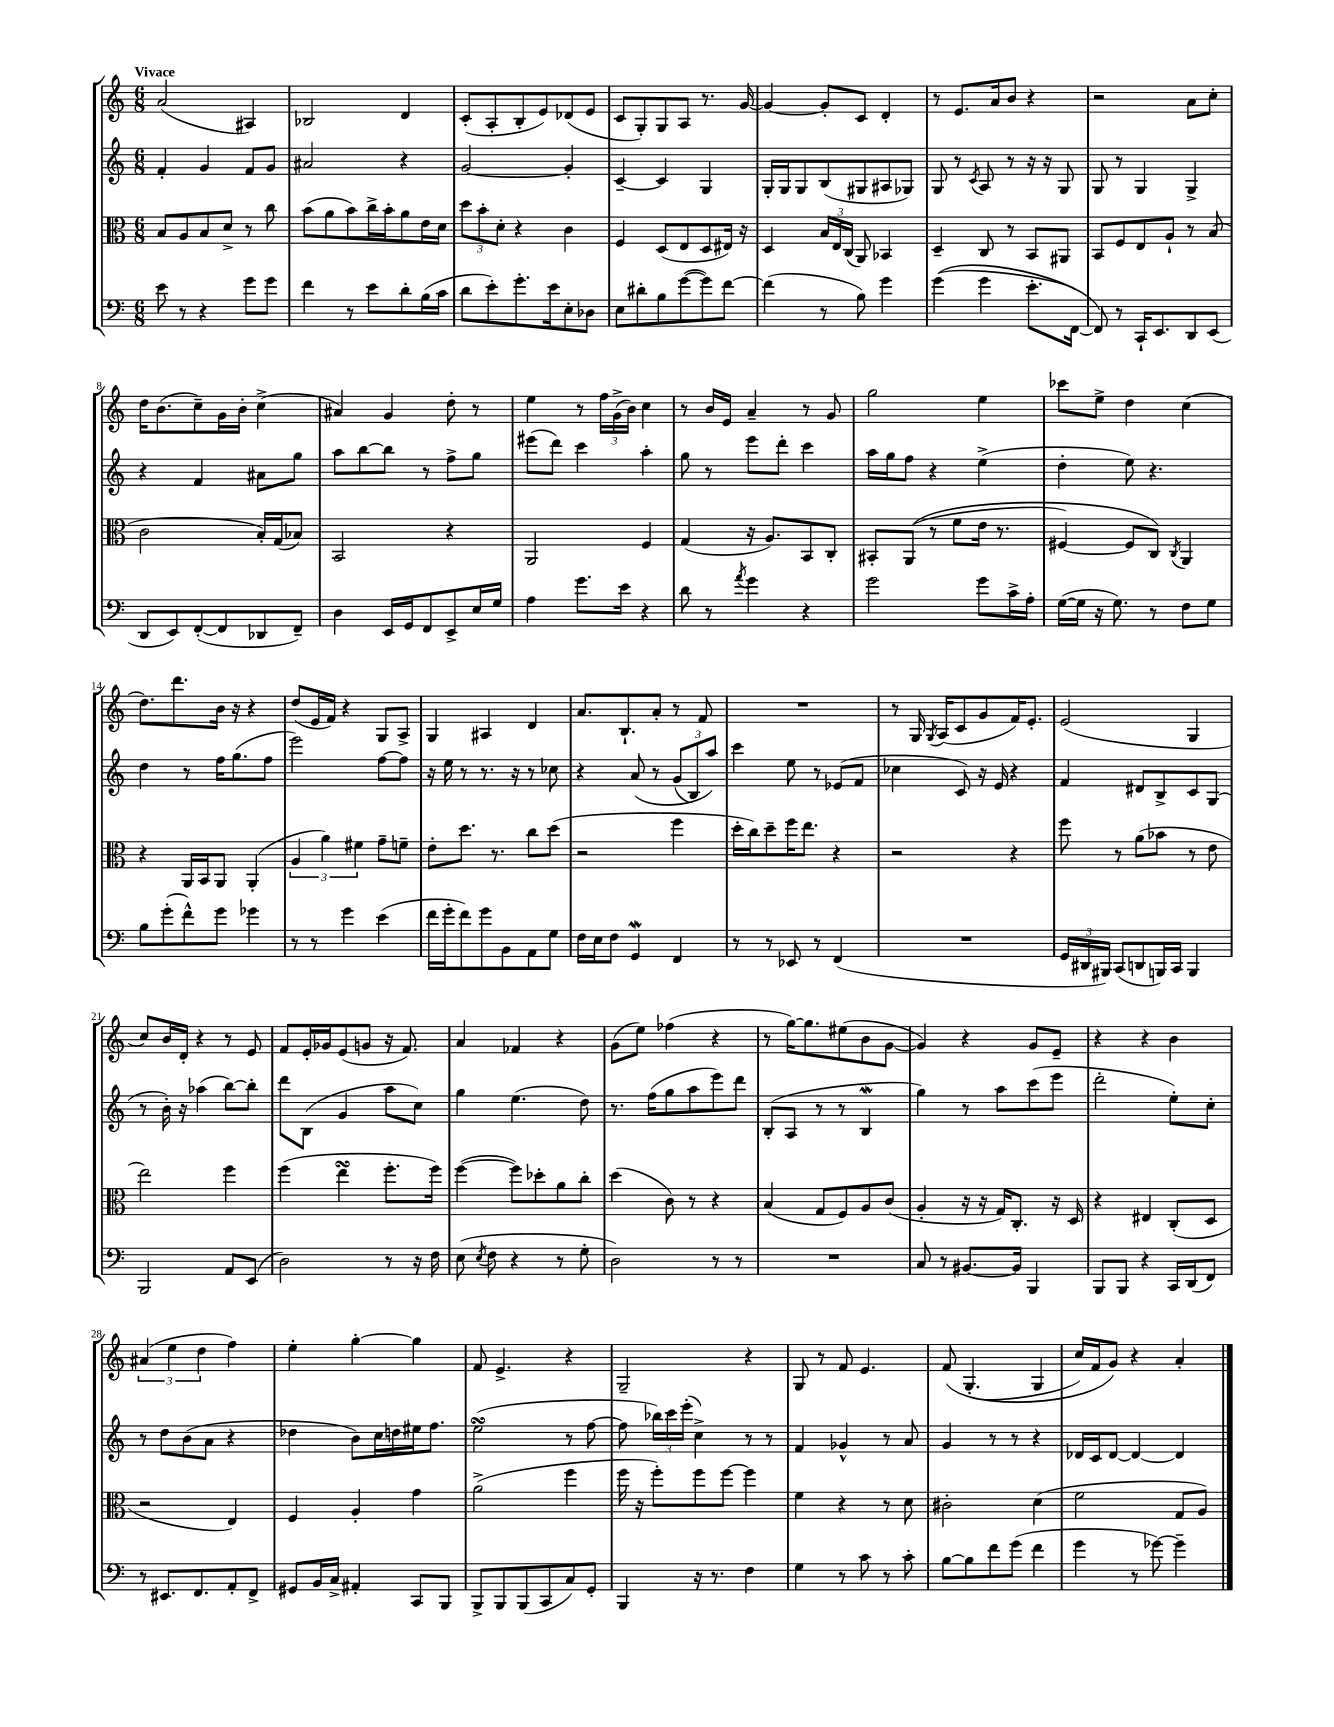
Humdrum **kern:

**kern	**kern	**kern	**kern
*staff4	*staff3	*staff2	*staff1
*clefF4	*clefC3	*clefG2	*clefG2
*k[]	*k[]	*k[]	*k[]
*M6/8	*M6/8	*M6/8	*M6/8
8e\	8B/L	4f'/	(2a/
8r	8A/	.	.
4r	8B/	4g/	.
.	8d^/J	.	.
8g\L	8r	8f/L	4A#/)
8g\J	8cc\	8g/J	.
=	=	=	=
4f\	(8b\L	2a#/	2B-/
.	8a\	.	.
8r	8b\)	.	.
8e\L	16cc^\L	.	.
.	16b'\J	.	.
8d'\	8a\	4r	4d/
(16B\L	16e\L	.	.
16c\JJ	16d\JJ	.	.
=	=	=	=
8d\L	12dd\L	[2g/	(8c'/L
.	12b'\	.	.
8e'\)	.	.	8A'/
.	12d'\J	.	.
8.g'\	4r	.	8B'/
.	.	.	8e/)
16e\k	.	.	.
8E'\	4c\	4g'/]	(8d-/
8D-\J	.	.	8e/J
=	=	=	=
8E\L	4F/	[4c~/	8c/L
8d#'\	.	.	8G'/)
8B\	(8D/L	4c/]	8G/
([8g\	8E/	.	8A/J
8g\])	8D/	4G/	8.r
[8f\J	16E#/Jk)	.	.
.	16r	.	[16g/
=	=	=	=
(4f\]	4D/	16G'/LL	4g/_
.	.	16G/J	.
.	.	8G/	.
8r	24B/LL	(8B/	8g'/]L
.	24E/	.	.
.	(24C/JJ	.	.
8B\)	8AA/)	8G#/	8c/J
4g\	4BB-/	8A#/	4d'/
.	.	8G-/J)	.
=	=	=	=
&((4g\	4D~/	8G/	8r
.	.	8r	8.e/L
.	.	8qc/	.
4g\	8C/	8A/	.
.	.	.	16a/k
.	8r	8r	8b/J
8.e'\L	8BB/L	16r	4r
.	.	16r	.
.	8AA#/J	8G/	.
[16FF\Jk)	.	.	.
=	=	=	=
8FF/]&)	8BB/L	8G/	2r
8r	8F/	8r	.
16CC`/LK	8E/	4G/	.
8.EE/	.	.	.
.	8A`/J	.	.
8DD/	8r	4G^/	8a\L
(8EE/J	(8B/	.	8cc'\J
=	=	=	=
8DD/L	2c\	4r	16dd\LK
.	.	.	(8.b\
8EE/)	.	.	.
([8FF'/	.	4f/	8cc~\)
8FF/]	.	.	16g\L
.	.	.	16b'\JJ
8DD-/	16B'/LL)	8a#\L	(4cc^\
.	(16G/J	.	.
8FF~/J)	8B-/J)	8gg\J	.
=	=	=	=
4D\	2BB/	8aa\L	4a#/)
.	.	[8bb\	.
16EE/LL	.	8bb\]J	4g/
16GG/J	.	.	.
8FF/	.	8r	.
8EE^/	4r	8ff^\L	8dd'\
16E/L	.	8gg\J	8r
16G/JJ	.	.	.
=	=	=	=
4A\	2AA/	(8eee#\L	4ee\
.	.	8ddd\J)	.
8.g\L	.	4ccc\	8r
.	.	.	24ff\LL
.	.	.	(24g^\
16e\Jk	.	.	.
.	.	.	24b\JJ)
4r	4F/	4aa'\	4cc\
=	=	=	=
8d\	(4G/	8gg\	8r
8r	.	8r	16b/LL
.	.	.	16e/JJ
8qa/	.	.	.
4g\	16r	8eee\L	4a~/
.	8.A/L)	.	.
.	.	8ddd'\J	.
4r	8BB/	4ccc\	8r
.	8C'/J	.	8g/
=	=	=	=
2g\	8BB#'/L	16aa\LL	2gg\
.	.	16gg\J	.
.	&((8AA/J	8ff\J	.
.	8r	4r	.
.	8f\L	.	.
8g\L	16e\Jk	(4ee^\	4ee\
.	8.r	.	.
16c^\L	.	.	.
16A'\JJ	.	.	.
=	=	=	=
([16G\LL	[4F#/)	4dd'\	8ccc-\L
16G\]JJ	.	.	.
16r	.	.	8ee^\J
8.G\)	.	.	.
.	8F#/]L	8ee\)	4dd\
8r	8C/J&)	4.r	.
.	8qC/	.	.
8F\L	4AA/	.	(4cc\
8G\J	.	.	.
=	=	=	=
8B\L	4r	4dd\	8.dd\L)
(8g'\	.	.	.
.	.	.	8.ddd\
8f^^\)	16AA/LL	8r	.
.	16BB/J	.	.
8g\J	8AA/J	16ff\LK	16b\Jk
.	.	(8.gg\	16r
4g-\	(4AA'/	.	4r
.	.	8ff\J	.
=	=	=	=
8r	6A/	2eee\)	(8dd/L
8r	.	.	16e/L
.	6a\)	.	.
.	.	.	16f/JJ)
4g\	.	.	4r
.	6f#\	.	.
(4e\	8g~\L	[8ff\L	8G/L
.	8f~\J	8ff\]J	8A^/J
=	=	=	=
16f\LL	8e'\L	16r	4G/
16g'\J	.	16ee\	.
8f\)	8.dd\J	8r	.
8g\	.	8.r	4A#/
.	8.r	.	.
8BB\	.	.	.
.	.	16r	.
8AA\	8cc\L	8r	4d/
8G\J	(8dd\J	8cc-\	.
=	=	=	=
16F\LL	2r	4r	8.a/L
16E\J	.	.	.
8F\J	.	.	.
.	.	.	8.B`/
4GG/	.	&(8a/	.
.	.	8r	8a'/J
4FF/	4ff\	(12g/L	8r
.	.	12B/)	.
.	.	.	8f/
.	.	12aa/J&)	.
=	=	=	=
8r	16dd'\LL	4ccc\	2.r
.	16cc\J)	.	.
8r	8dd~\	.	.
8EE-/	16ff\K	8ee\	.
.	8.ee\J	.	.
8r	.	8r	.
(4FF/	4r	(8e-/L	.
.	.	8f/J	.
=	=	=	=
2.r	2r	4cc-\	8r
.	.	.	16G/
.	.	.	8qG/
.	.	.	(16A/LK
.	.	8c/)	8c/
.	.	16r	8g/
.	.	16e/	.
.	4r	4r	16f/K)
.	.	.	8.e'/J
=	=	=	=
24GG/LL	8ff\	4f/	(2e/
24DD#/	.	.	.
24BBB#/JJ)	.	.	.
(8CC/L	8r	.	.
8DD/	(8a\L	8d#/L	.
16BBB/L)	8b-\J	8B^/	.
16CC/JJ	.	.	.
4BBB/	8r	8c/	4G/
.	8e\	(8G/J	.
=	=	=	=
2BBB/	2ee\)	8r	8cc/L)
.	.	16b'\)	16b/L
.	.	16r	16d'/JJ
.	.	(4aa-\	4r
8AA/L	4ff\	[8bb\L)	8r
(8EE/J	.	8bb'\]J	8e/
=	=	=	=
2D\)	(4ff\	8ddd\L	8f/L
.	.	(8B\J	16e'/L
.	.	.	16g-/J
.	4ee\	4g/	(8e/
.	.	.	8g/J
8r	8.ff'\L	8aa\L	16r
.	.	.	8.f/)
16r	.	8cc\J)	.
16F\	16ff\Jk)	.	.
=	=	=	=
(8E\	([4ff\	4gg\	4a/
8qE/	.	.	.
8F\	.	.	.
4r	8ff\]L)	(4.ee\	4f-/
.	8dd-'\	.	.
8r	8a\	.	4r
8G'\	8cc'\J	8dd\)	.
=	=	=	=
2D\)	(4dd\	8.r	(8g\L
.	.	.	8ee\J)
.	.	(16ff\LK	.
.	8c\)	8gg\	(4ff-\
.	8r	8aa\	.
8r	4r	8eee\)	4r
8r	.	8ddd\J	.
=	=	=	=
2.r	(4B/	(8B'/L	8r
.	.	8A/J	[16gg\LK)
.	.	.	8.gg\]
.	8G/L	8r	.
.	8F/)	8r	(8ee#\
.	8A/	4B/	8b\
.	(8c/J	.	[8g\J
=	=	=	=
8C/	4A'/	4gg\)	4g/])
8r	.	.	.
[8.BB#/L	16r	8r	4r
.	16r	.	.
.	16G/LK)	8aa\L	.
16BB#/]Jk	8.C'/J	.	.
4BBB/	.	(8ccc\	8g/L
.	16r	8eee\J	8e~/J
.	16D/	.	.
=	=	=	=
8BBB/L	4r	2ddd'\	4r
8BBB/J	.	.	.
4r	4E#/	.	4r
16CC/LL	(8C'/L	8ee'\L)	4b\
(16DD/J	.	.	.
8FF/J)	8D/J	8cc'\J	.
=	=	=	=
8r	2r	8r	(6a#/
8.EE#/L	.	8dd\L	.
.	.	.	6ee\
.	.	(8b\	.
8.FF/	.	.	.
.	.	.	6dd\
.	.	8a\J	.
8AA'/	4E/)	4r	4ff\)
8FF^/J	.	.	.
=	=	=	=
8GG#/L	4F/	4dd-\	4ee'\
16BB/L	.	.	.
16C^/JJ	.	.	.
4AA#'/	4A'/	8b\L)	[4gg'\
.	.	16cc\L	.
.	.	16dd\	.
8CC/L	4g\	16ee#\J	4gg\]
.	.	8.ff\J	.
8BBB/J	.	.	.
=	=	=	=
8BBB^/L	(2a^\	(2ee\	8f/
8BBB/	.	.	4.e^/
(8BBB/	.	.	.
8CC/	.	.	.
8C/)	4ff\	8r	4r
8GG'/J	.	[8ff\	.
=	=	=	=
4BBB/	16ff\	8ff\]	2G~/
.	16r	.	.
.	8ff'\L)	24bb-\LL)	.
.	.	24ccc\	.
.	.	(24eee'\JJ	.
16r	8ff\	4cc^\)	.
8.r	.	.	.
.	[8ff\J	.	.
4F\	4ff\]	8r	4r
.	.	8r	.
=	=	=	=
4G\	4f\	4f/	8G/
.	.	.	8r
8r	4r	4g-^^/	8f/
8c\	.	.	4.e/
8r	8r	8r	.
8c'\	8d\	8a/	.
=	=	=	=
[8B\L	2c#'\	4g/	&(8f/
8B\]	.	.	(4.G'/
8f\	.	8r	.
(8g\J	.	8r	.
4f\	(4d\	4r	4G/
=	=	=	=
4g\	2f\	16d-/LL	16cc/LL)
.	.	16c/J	16f/J
.	.	[8d-/J	8g/J&)
8r	.	4d-/_	4r
[8g-\)	.	.	.
4g-~\]	8G/L	4d-/]	4a'/
.	8A/J)	.	.
==	==	==	==
*-	*-	*-	*-
